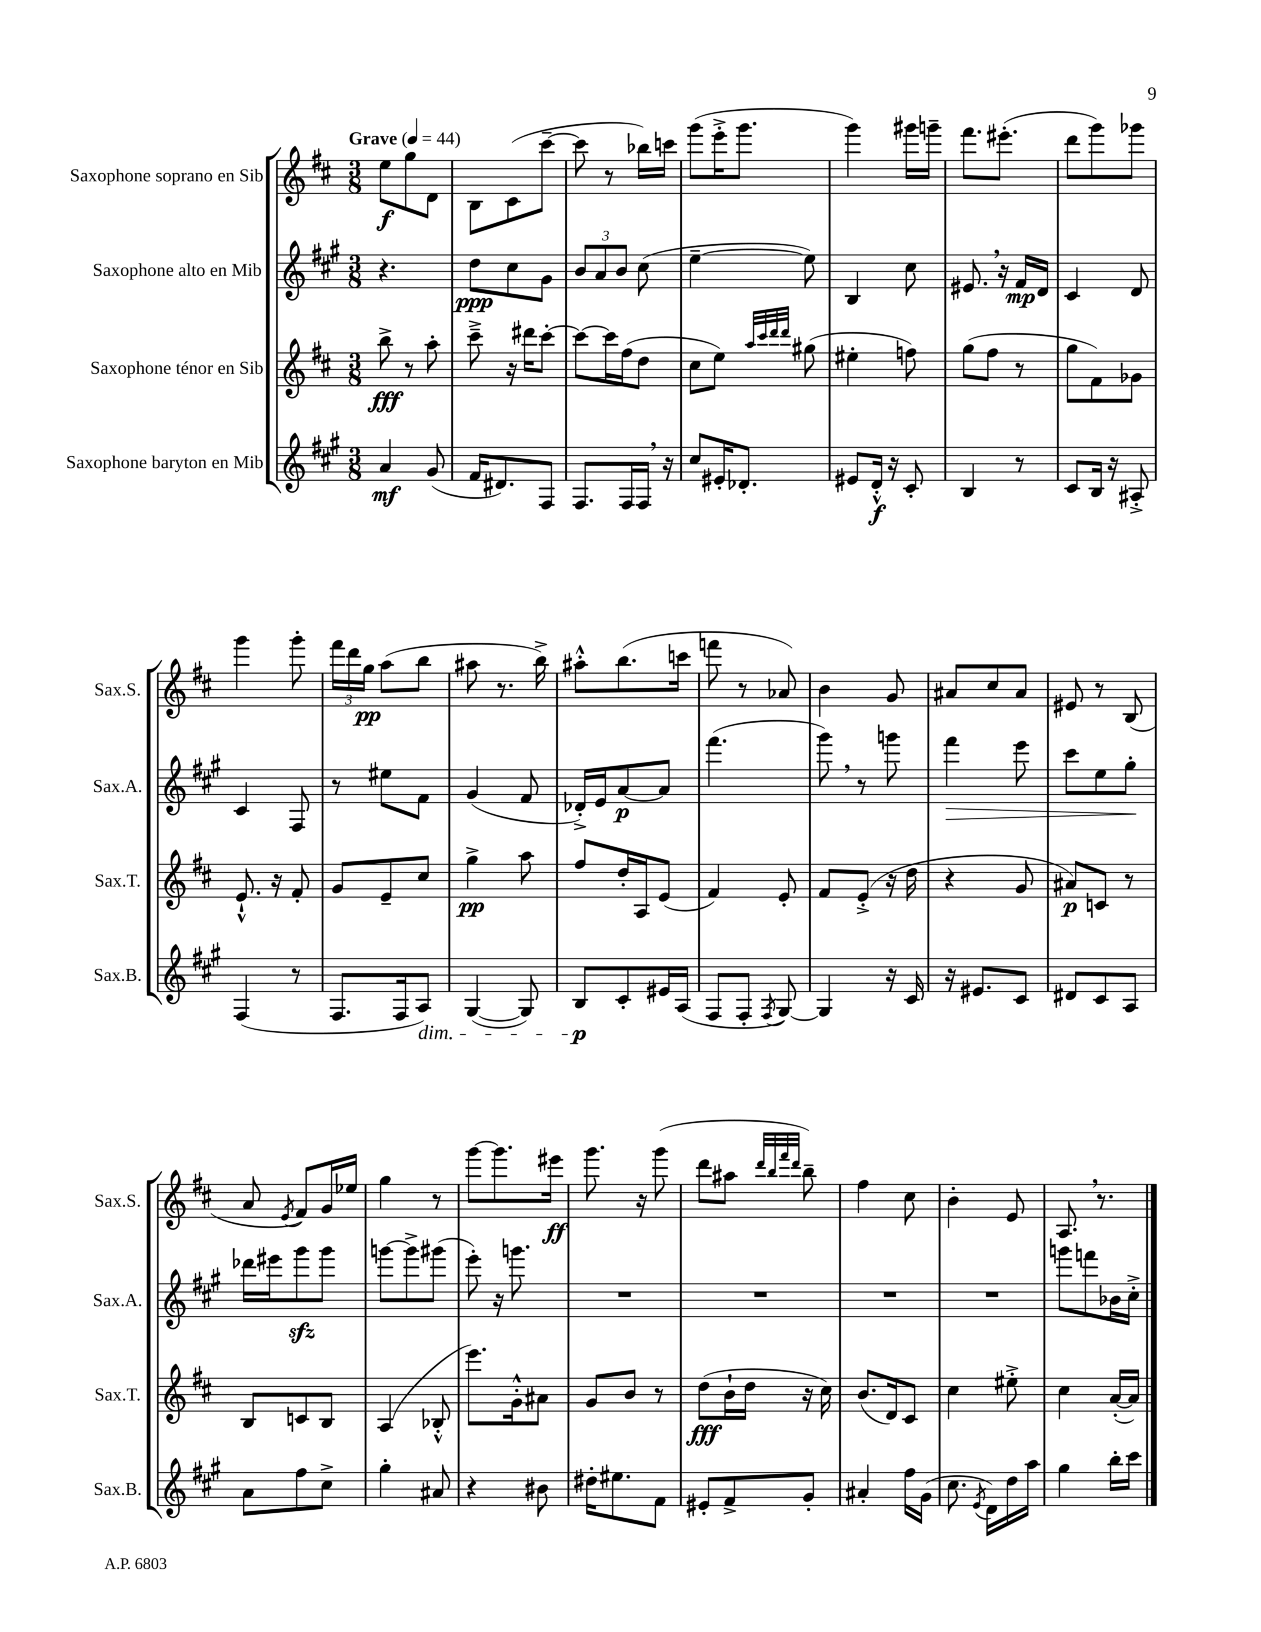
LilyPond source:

<<
\new StaffGroup <<
\new Staff = "s0" \with { instrumentName = "Saxophone soprano en Sib" shortInstrumentName = "Sax.S." } {
    \clef treble \key d \major \numericTimeSignature \time 3/8 \tempo "Grave" 4 = 44
    \autoBeamOff e''8[\f g''8 d'8] |
    b8[ cis'8( cis'''8]~-- |
    cis'''8 r8 bes''16[) c'''16] |
    g'''8[( e'''16-.-> g'''8.] |
    g'''4) gis'''16[ g'''16]-- |
    fis'''8.[ eis'''8.]-.( |
    d'''8[ g'''8) ges'''8] |
    g'''4 g'''8-. |
    \tuplet 3/2 { fis'''16[ d'''16 g''16]\pp } a''8[( b''8] |
    ais''8 r8. b''16->) |
    ais''8[-.-^ b''8.( c'''16] |
    f'''8 r8 aes'8) |
    b'4 g'8 |
    ais'8[ cis''8 ais'8] |
    eis'8 r8 b8( |
    a'8 \acciaccatura { e'8 } fis'8[) g'16 ees''16] |
    g''4 r8 |
    g'''8[~ g'''8. eis'''16]\ff |
    g'''8. r16 g'''8( |
    d'''8[ ais''8] \grace { d'''32[ b''32 fis'''32 d'''32] } b''8--) |
    fis''4 cis''8 |
    b'4-. e'8 |
    a8. \breathe r8. \bar "|." |
}
\new Staff = "s1" \with { instrumentName = "Saxophone alto en Mib" shortInstrumentName = "Sax.A." } {
    \clef treble \key a \major \numericTimeSignature \time 3/8
    \autoBeamOff r4. |
    d''8[\ppp cis''8 gis'8] |
    \tuplet 3/2 { b'8[ a'8 b'8] } cis''8( |
    e''4~-- e''8) |
    b4 cis''8 |
    eis'8. \breathe r16 fis'16[\mp d'16] |
    cis'4 d'8 |
    cis'4 fis8 |
    r8 eis''8[ fis'8] |
    gis'4( fis'8 |
    des'16[-.->) e'16 a'8~\p a'8] |
    fis'''4.( |
    gis'''8) \breathe r8 g'''8 |
    fis'''4\> e'''8 |
    cis'''8[ e''8 gis''8]-.\! |
    des'''16[ eis'''16 gis'''8\sfz gis'''8] |
    g'''8[~ g'''8-> gis'''8]( |
    e'''8-.) r16 g'''8. |
    R4. |
    R4. |
    R4. |
    R4. |
    g'''8[ f'''8 bes'16 cis''16]-.-> \bar "|." |
}
\new Staff = "s2" \with { instrumentName = "Saxophone ténor en Sib" shortInstrumentName = "Sax.T." } {
    \clef treble \key d \major \numericTimeSignature \time 3/8
    \autoBeamOff b''8->\fff r8 a''8-. |
    cis'''8---> r16 dis'''16[ cis'''8]~-. |
    cis'''8[~ cis'''16 fis''16( d''8] |
    cis''8[ e''8]) \grace { a''32[ cis'''32 d'''32 d'''32] } gis''8( |
    eis''4-. f''8) |
    g''8[( fis''8] r8 |
    g''8[ fis'8) ges'8] |
    e'8.-!-^ r16 fis'8-. |
    g'8[ e'8-- cis''8] |
    g''4->\pp a''8 |
    fis''8[ d''16-. a16 e'8]( |
    fis'4) e'8-. |
    fis'8[ e'8]-.->( r16 d''16 |
    r4 g'8 |
    ais'8[\p) c'8] r8 |
    b8[ c'8 b8] |
    a4( bes8-.-^ |
    e'''8.[) g'16-.-^ ais'8] |
    g'8[ b'8] r8 |
    d''8[\fff( b'16-! d''16] r16 cis''16) |
    b'8.[( d'16) cis'8] |
    cis''4 eis''8-.-> |
    cis''4 a'16[~-.( a'16]) \bar "|." |
}
\new Staff = "s3" \with { instrumentName = "Saxophone baryton en Mib" shortInstrumentName = "Sax.B." } {
    \clef treble \key a \major \numericTimeSignature \time 3/8
    \autoBeamOff a'4\mf gis'8( |
    fis'16[ dis'8.) fis8] |
    fis8.[ fis16 fis16] \breathe r16 |
    cis''8[ eis'16-. des'8.]-. |
    eis'8[ d'16]-.-^\f r16 cis'8-. |
    b4 r8 |
    cis'8[ b16] r16 ais8-.-> |
    fis4( r8 |
    fis8.[ fis16 a8]\dim) |
    gis4~( gis8) |
    b8[\p\! cis'8-. eis'16 a16]( |
    fis8[ fis8]-. \acciaccatura { fis8 } gis8~) |
    gis4 r16 cis'16 |
    r16 eis'8.[ cis'8] |
    dis'8[ cis'8 a8] |
    a'8[ fis''8 cis''8]-> |
    gis''4-. ais'8 |
    r4 bis'8 |
    dis''16[-. eis''8. fis'8] |
    eis'8[-. fis'8-> gis'8]-. |
    ais'4-. fis''16[ gis'16]( |
    cis''8. \acciaccatura { e'8 } d'16[) d''16 a''16] |
    gis''4 b''16[-. cis'''16] \bar "|." |
}
>>
>>
\layout { \context { \Score \remove "Bar_number_engraver" } }
